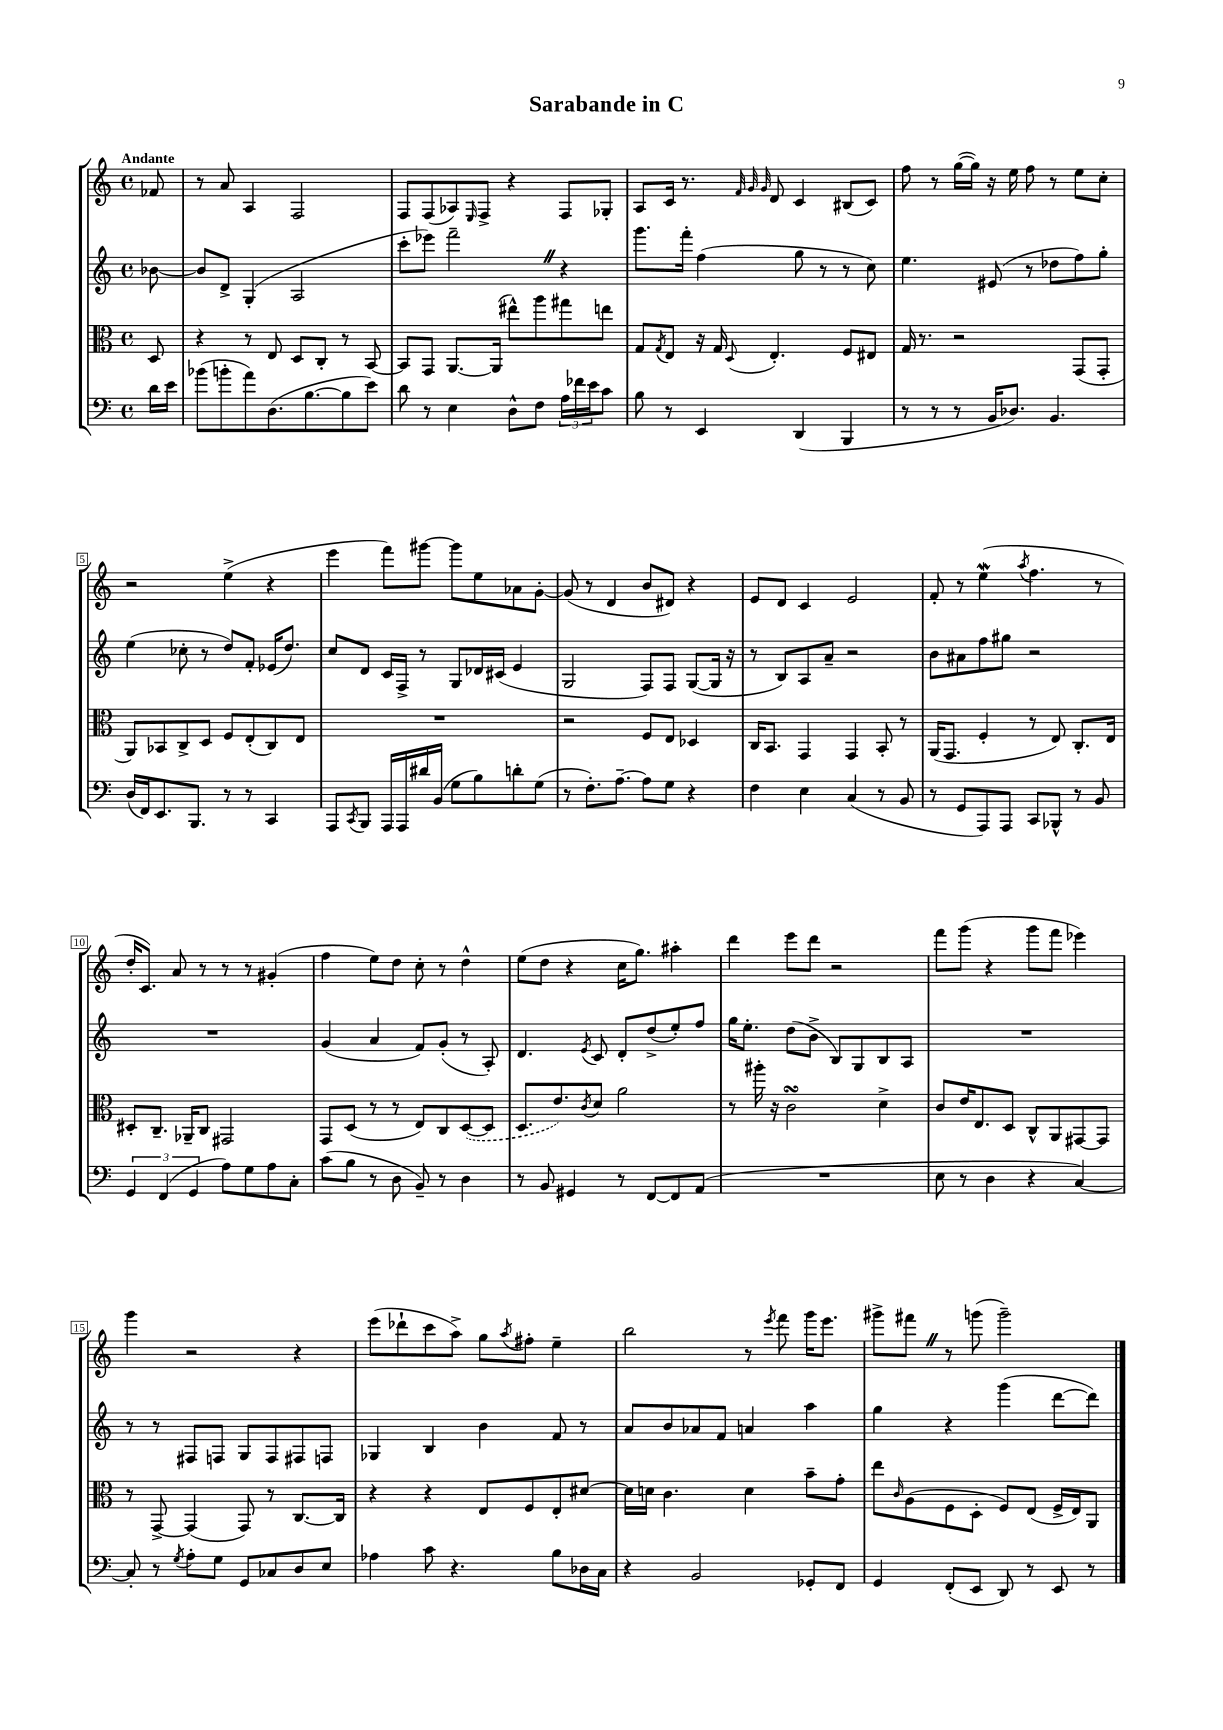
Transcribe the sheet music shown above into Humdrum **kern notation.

**kern	**kern	**kern	**kern
*part4	*part3	*part2	*part1
*staff4	*staff3	*staff2	*staff1
*clefF4	*clefC3	*clefG2	*clefG2
*k[]	*k[]	*k[]	*k[]
*M4/4	*M4/4	*M4/4	*M4/4
*met(c)	*met(c)	*met(c)	*met(c)
=	=	=	=
!	!	!	!LO:TX:a:B:t=Andante
16d\LL	8D/	[8b-X\	8f-X/
16e\JJ	.	.	.
=1	=1	=1	=1
(8b-X\L	4r	8b-/L]	8r
8bn'\	.	8d^/J	8a/
8a\)	8r	(4G'/	4A/
(8.D\	8E/	.	.
.	8D/L	2A/	2F/
[8.B\	.	.	.
.	8C'/J	.	.
8B\]	8r	.	.
8e\J)	[8BB/	.	.
=2	=2	=2	=2
8d\	8BB/L]	8ccc'\L	8F/L
8r	8GG/J	8eee-X\J)	(8F/
4E\	[8.AA/L	2fff~Z\	8A-X/)
.	.	.	16qqE/
.	.	.	8F^/J
.	(16AA/Jk]	.	.
8D^^\L	8ee#X^^\L)	.	4r
8F\J	8aa\	.	.
24A\LL	8gg#X\	4r	8F/L
24f-X\	.	.	.
24e\J	.	.	.
8c\J	8een\J	.	8G-X'/J
=3	=3	=3	=3
8B\	8G/L	8.ggg\L	8A/L
.	8qG/	.	.
8r	8E/J	.	16c/Jk
.	.	16fff'\Jk	8.r
4EE/	16r	(4ff\	.
.	16G/	.	.
.	.	.	32qqf/
.	.	.	32qqg/
.	8qqD/	.	32qqg/
.	4.E'/	.	8d/
(4DD/	.	8gg\	4c/
.	.	8r	.
4BBB/	8F/L	8r	(8B#X/L
.	8E#X/J	8cc\)	8c/J)
=4	=4	=4	=4
8r	16G/	4.ee\	8ff\
.	8.r	.	.
8r	.	.	8r
8r	2r	.	([16gg\LL
.	.	.	16gg\JJ])
16BB/KL	.	(8e#X/	16r
8.D-X/J)	.	.	16ee\
.	.	8r	8ff\
4.BB/	.	8dd-X\L	8r
.	(8GG/L	8ff\)	8ee\L
.	8GG'/J	8gg'\J	8cc'\J
!!LO:LB:g=z
=5	=5	=5	=5
(16D/LL	8AA/L)	(4ee\	2r
16FF/J)	.	.	.
8.EE/	8BB-X/	.	.
.	8C^/	8cc-X'\	.
8.BBB/J	.	.	.
.	8D/J	8r	.
8r	8F/L	8dd/L)	(4ee^\
8r	(8E'/	8f'/J	.
4CC/	8C/)	(16e-X/KL	4r
.	.	8.dd/J)	.
.	8E/J	.	.
=6	=6	=6	=6
8AAA/L	1r	8cc/L	4eee\
8qCC/	.	.	.
8BBB/J	.	8d/J	.
16AAA/LL	.	16c/LL	8fff\L)
16AAA/	.	16F^/JJ	.
16d#X/	.	8r	[8ggg#X\J
(16BB/JJ	.	.	.
8G\L	.	8G/L	8ggg#\L]
8B\)	.	16d-X/L	8ee\
.	.	(16c#X/JJ	.
8dn'\	.	4e/	8a-X\
(8G\J	.	.	[8g'\J
=7	=7	=7	=7
8r	2r	2G/	(8g/]
8.F'\L)	.	.	8r
.	.	.	4d/
[8.A~\J	.	.	.
8A\L]	8F/L	8F/L)	8b/L
8G\J	8E/J	8F/J	8d#X/J)
4r	4D-X/	([8G/L	4r
.	.	16G/Jk]	.
.	.	16r	.
=8	=8	=8	=8
4F\	16C/KL	8r	8e/L
.	8.BB/J	.	.
.	.	8B/L)	8d/J
4E\	4GG/	8A/	4c/
.	.	8a~/J	.
(4C/	4GG/	2r	2e/
8r	8BB'/	.	.
8BB/	8r	.	.
=9	=9	=9	=9
8r	(16AA/KL	8b\L	8f'/
.	8.GG/J	.	.
8GG/L	.	8a#X\	8r
8AAA/)	4F'/	8ff\	(4eeW\
8AAA/J	.	8gg#X\J	.
.	.	.	8qaa/
8CC/L	8r	2r	4.ff\
8BBB-X^^/J	8E/)	.	.
8r	8.C'/L	.	.
8BB/	.	.	8r
.	16E/Jk	.	.
!!LO:LB:g=z
=10	=10	=10	=10
6GG/	8D#X'/L	1r	16dd'/KL
.	.	.	8.c/J)
.	8.C~/J	.	.
(6FF/	.	.	.
.	.	.	8a/
.	16AA-X~/KL	.	.
6GG/	.	.	.
.	8C/J	.	8r
8A\L)	2GG#X/	.	8r
8G\	.	.	8r
8A\	.	.	(4g#X'/
8C'\J	.	.	.
=11	=11	=11	=11
(8c\L	8GG/L	(4g/	4ff\
8B\J	(8D/J	.	.
8r	8r	4a/	8ee\L)
8D\	8r	.	8dd\J
8BB~/)	8E/L)	8f/L)	8cc'\
8r	8C/	(8g'/J	8r
4D\	([8D/	8r	4dd^^\
.	8D/J]	8A'/)	.
=12	=12	=12	=12
8r	8.D/L	4.d/	(8ee\L
8BB/	.	.	8dd\J
.	8.e/)	.	.
4GG#X/	.	.	4r
.	8qc/	8qe/	.
.	8d/J	8c/	.
8r	2a\	8d'/L	16cc\KL
.	.	.	8.gg\J)
[8FF/L	.	(8dd^/	.
8FF/]	.	8ee'/)	4aa#X'\
(8AA/J	.	8ff/J	.
=13	=13	=13	=13
1r	8r	16gg\KL	4ddd\
.	.	8.ee'\J	.
.	16aa#X'\	.	.
.	16r	.	.
.	2csSSs\	(8dd\L	8eee\L
.	.	8b^\J	8ddd\J
.	.	8B/L)	2r
.	.	8G/	.
.	4d^\	8B/	.
.	.	8A/J	.
=14	=14	=14	=14
8E\	8c/L	1r	8fff\L
8r	16e/K	.	(8ggg\J
.	8.E/	.	.
4D\	.	.	4r
.	8D/J	.	.
4r	8C^^/L	.	8ggg\L
.	8AA/	.	8fff\J
[4C/)	[8GG#X/	.	4eee-X\)
.	8GG#/J]	.	.
!!LO:LB:g=z
=15	=15	=15	=15
8C'/]	8r	8r	4ggg\
8r	[8GG^/	8r	.
8qG/	.	.	.
8A'\L	(4GG/]	8F#X/L	2r
8G\J	.	8Fn/J	.
8GG/L	8GG/)	8G/L	.
8C-X/	8r	8F/	.
8D/	[8.C/L	8F#X/	4r
8E/J	.	8Fn/J	.
.	16C/Jk]	.	.
=16	=16	=16	=16
4A-X\	4r	4G-X/	(8eee\L
.	.	.	8ddd-X`\
8c\	4r	4B/	8ccc\
4.r	.	.	8aa^\J)
.	8E/L	4b\	8gg\L
.	.	.	8qaa/
.	8F/	.	8ff#X'\J
8B\L	8E'/	8f/	4ee~\
16D-X\L	[8d#X/J	8r	.
16C\JJ	.	.	.
=17	=17	=17	=17
4r	16d#\LL]	8a/L	2bb\
.	16dn\JJ	.	.
.	4.c\	8b/	.
2BB/	.	8a-X/	.
.	.	8f/J	.
.	4d\	4an/	8r
.	.	.	8qeee/
.	.	.	8fff\
8GG-X'/L	8b~\L	4aa\	16ggg\KL
.	.	.	8.eee\J
8FF/J	8g'\J	.	.
=18	=18	=18	=18
4GG/	8ee\L	4gg\	8ggg#X^\L
.	16qqc/	.	.
.	(8A\	.	8fff#XZ\J
(8FF'/L	8F\	4r	8r
8EE/J	8D'\J	.	(8gggn\
8DD/)	8F/L)	(4ggg\	2ggg~\)
8r	(8E/J	.	.
8EE/	16F^/LL	[8ddd\L	.
.	16E/J)	.	.
8r	8AA/J	8ddd\J])	.
==	==	==	==
*-	*-	*-	*-
